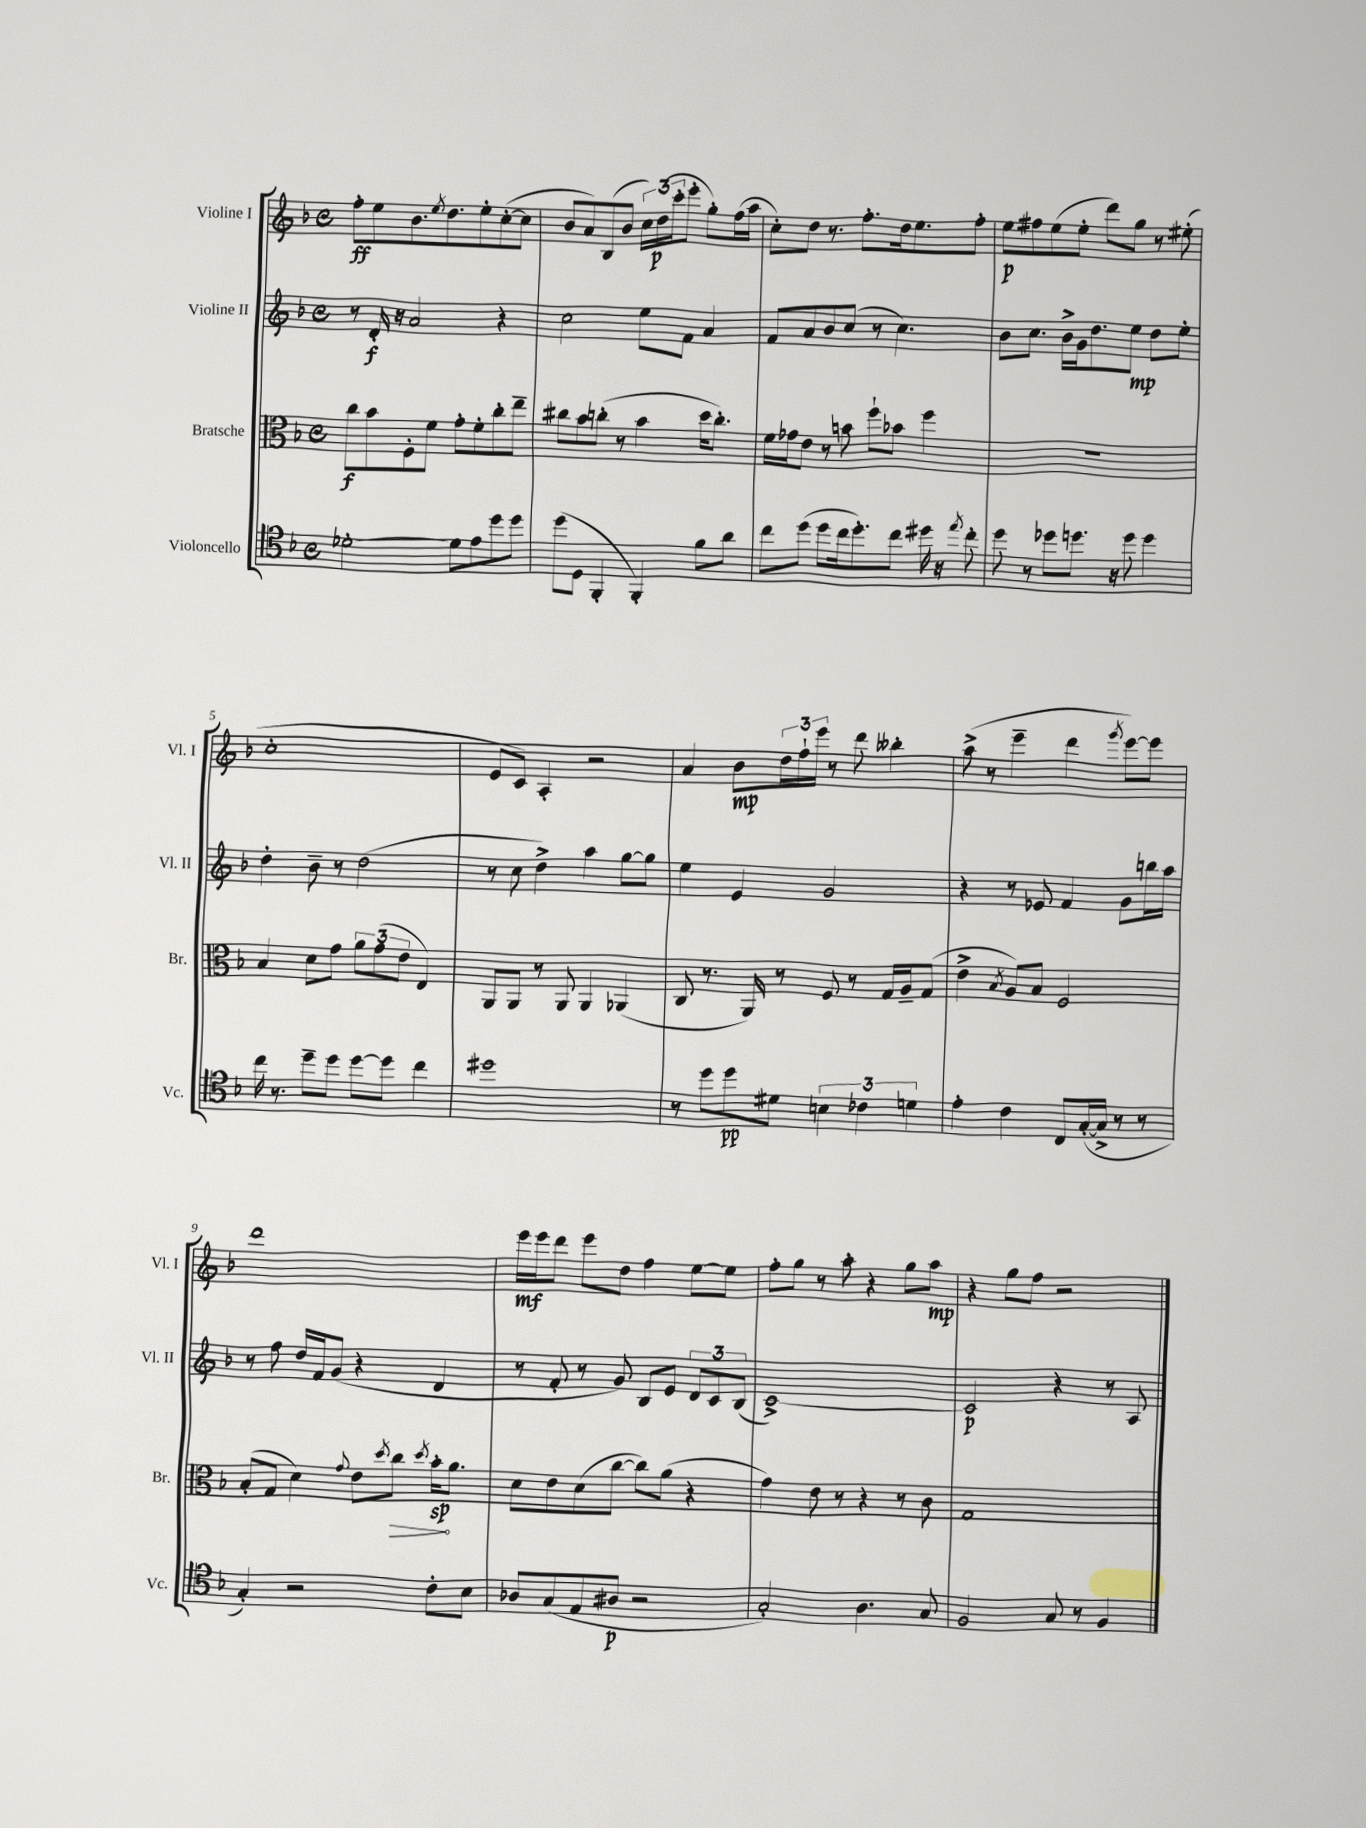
<<
\new StaffGroup <<
\new Staff = "s0" \with { instrumentName = "Violine I" shortInstrumentName = "Vl. I" } {
    \clef treble \key f \major \defaultTimeSignature \time 4/4
    f''8-.\ff e''8 bes'8. \acciaccatura { e''8 } d''8. e''8-. c''8~-.( c''8 |
    bes'8 a'8) bes8( bes'8 \tuplet 3/2 { c''16) d''16\p( c'''16-. } e'''8-. g''8-.) f''16( a''16 |
    c''8-.) d''8 r8. f''8.-. d''16 e''8. f''8-. |
    e''8\p fis''8 e''8( e''8-. d'''8) g''8 r8 eis''8-.( |
    c''1-. |
    e'8 c'8) a4-. r2 |
    a'4 bes'8\mp \tuplet 3/2 { d''16 f''16-! e'''16 } r8 d'''8 beses''4-. |
    a''8->( r8 e'''4-- d'''4 \acciaccatura { g'''8 } e'''8~) e'''8 |
    d'''1 |
    e'''16\mf e'''16 d'''8 e'''8 d''8 f''4 e''8~ e''8 |
    f''8-. g''8 r8 a''8-. r4 g''8 a''8\mp |
    r4 g''8 f''8 r2 \bar "|." |
}
\new Staff = "s1" \with { instrumentName = "Violine II" shortInstrumentName = "Vl. II" } {
    \clef treble \key f \major \defaultTimeSignature \time 4/4
    r8 d'16-.\f r16 a'2 r4 |
    c''2 e''8 f'8 a'4 |
    f'8 a'8 bes'8 c''8( r8 c''4.) |
    bes'8 c''8. bes'16-> g'16 d''8. e''8\mp d''8 e''8-. |
    d''4-. bes'8-- r8 d''2( |
    r8 c''8 d''4->) a''4 g''8~ g''8 |
    e''4 e'4 g'2 |
    r4 r8 ees'8 f'4 g'8 b''16 a''16 |
    r8 f''8 d''16 f'16 g'8( r4 d'4 |
    r8 f'8-. r8 g'8) bes8 e'8 \tuplet 3/2 { d'8 c'8 bes8( } |
    c'1~->) |
    c'2\p r4 r8 a8 \bar "|." |
}
\new Staff = "s2" \with { instrumentName = "Bratsche" shortInstrumentName = "Br." } {
    \clef alto \key f \major \defaultTimeSignature \time 4/4
    c''8\f bes'8 f8-. f'8 g'8-. f'8-. c''8-. e''8-- |
    cis''8 bes'8 c''8-.( r8 bes'4 d''16 c''8.-.) |
    f'16 ges'16 e'8 r8 b'8 f''8-! bes'8 f''4 |
    R1 |
    bes4 d'8 g'8 \tuplet 3/2 { a'8 g'8( e'8 } e4) |
    a,8 a,8 r8 a,8 a,4 aes,4( |
    c8 r8. a,16) r8 f8 r8 g16 a16-- g8( |
    e'4-> \acciaccatura { bes8 } a8) bes8 f2 |
    bes8-.( g8 d'4) \appoggiatura { g'8 } e'8 \acciaccatura { d''8 } \once \override Hairpin.circled-tip = ##t c''8\> \acciaccatura { d''8 } bes'16-.\sp\! a'8. |
    d'8 e'8 d'8( c''8~ c''8) a'8( r4 |
    g'4) e'8 r8 r4 r8 c'8 |
    g1 \bar "|." |
}
\new Staff = "s3" \with { instrumentName = "Violoncello" shortInstrumentName = "Vc." } {
    \clef tenor \key f \major \defaultTimeSignature \time 4/4
    des'2~-. des'8 e'8 d''8 d''8 |
    d''8( d8 f,4-. f,4-.) f'8 a'8 |
    c''8 d''8( d''8 c''16 d''8.-.) c''8 dis''16 r16 \acciaccatura { e''8 } c''8-. |
    d''8 r8 des''8 d''8. r16 d''8 d''4 |
    c''16 r8. d''8-- d''8 d''8~ d''8 c''4 |
    dis''1 |
    r8 d''8 d''8\pp dis'8 \tuplet 3/2 { b4 ces'4 d'4 } |
    e'4-. c'4 c8 g16~-.( g16-> r8 r8 |
    g4-.) r2 c'8-. bes8 |
    aes8 g8( e8 ais8\p r2 |
    g2-.) a4. g8 |
    f2 g8 r8 f4 \bar "|." |
}
>>
>>
